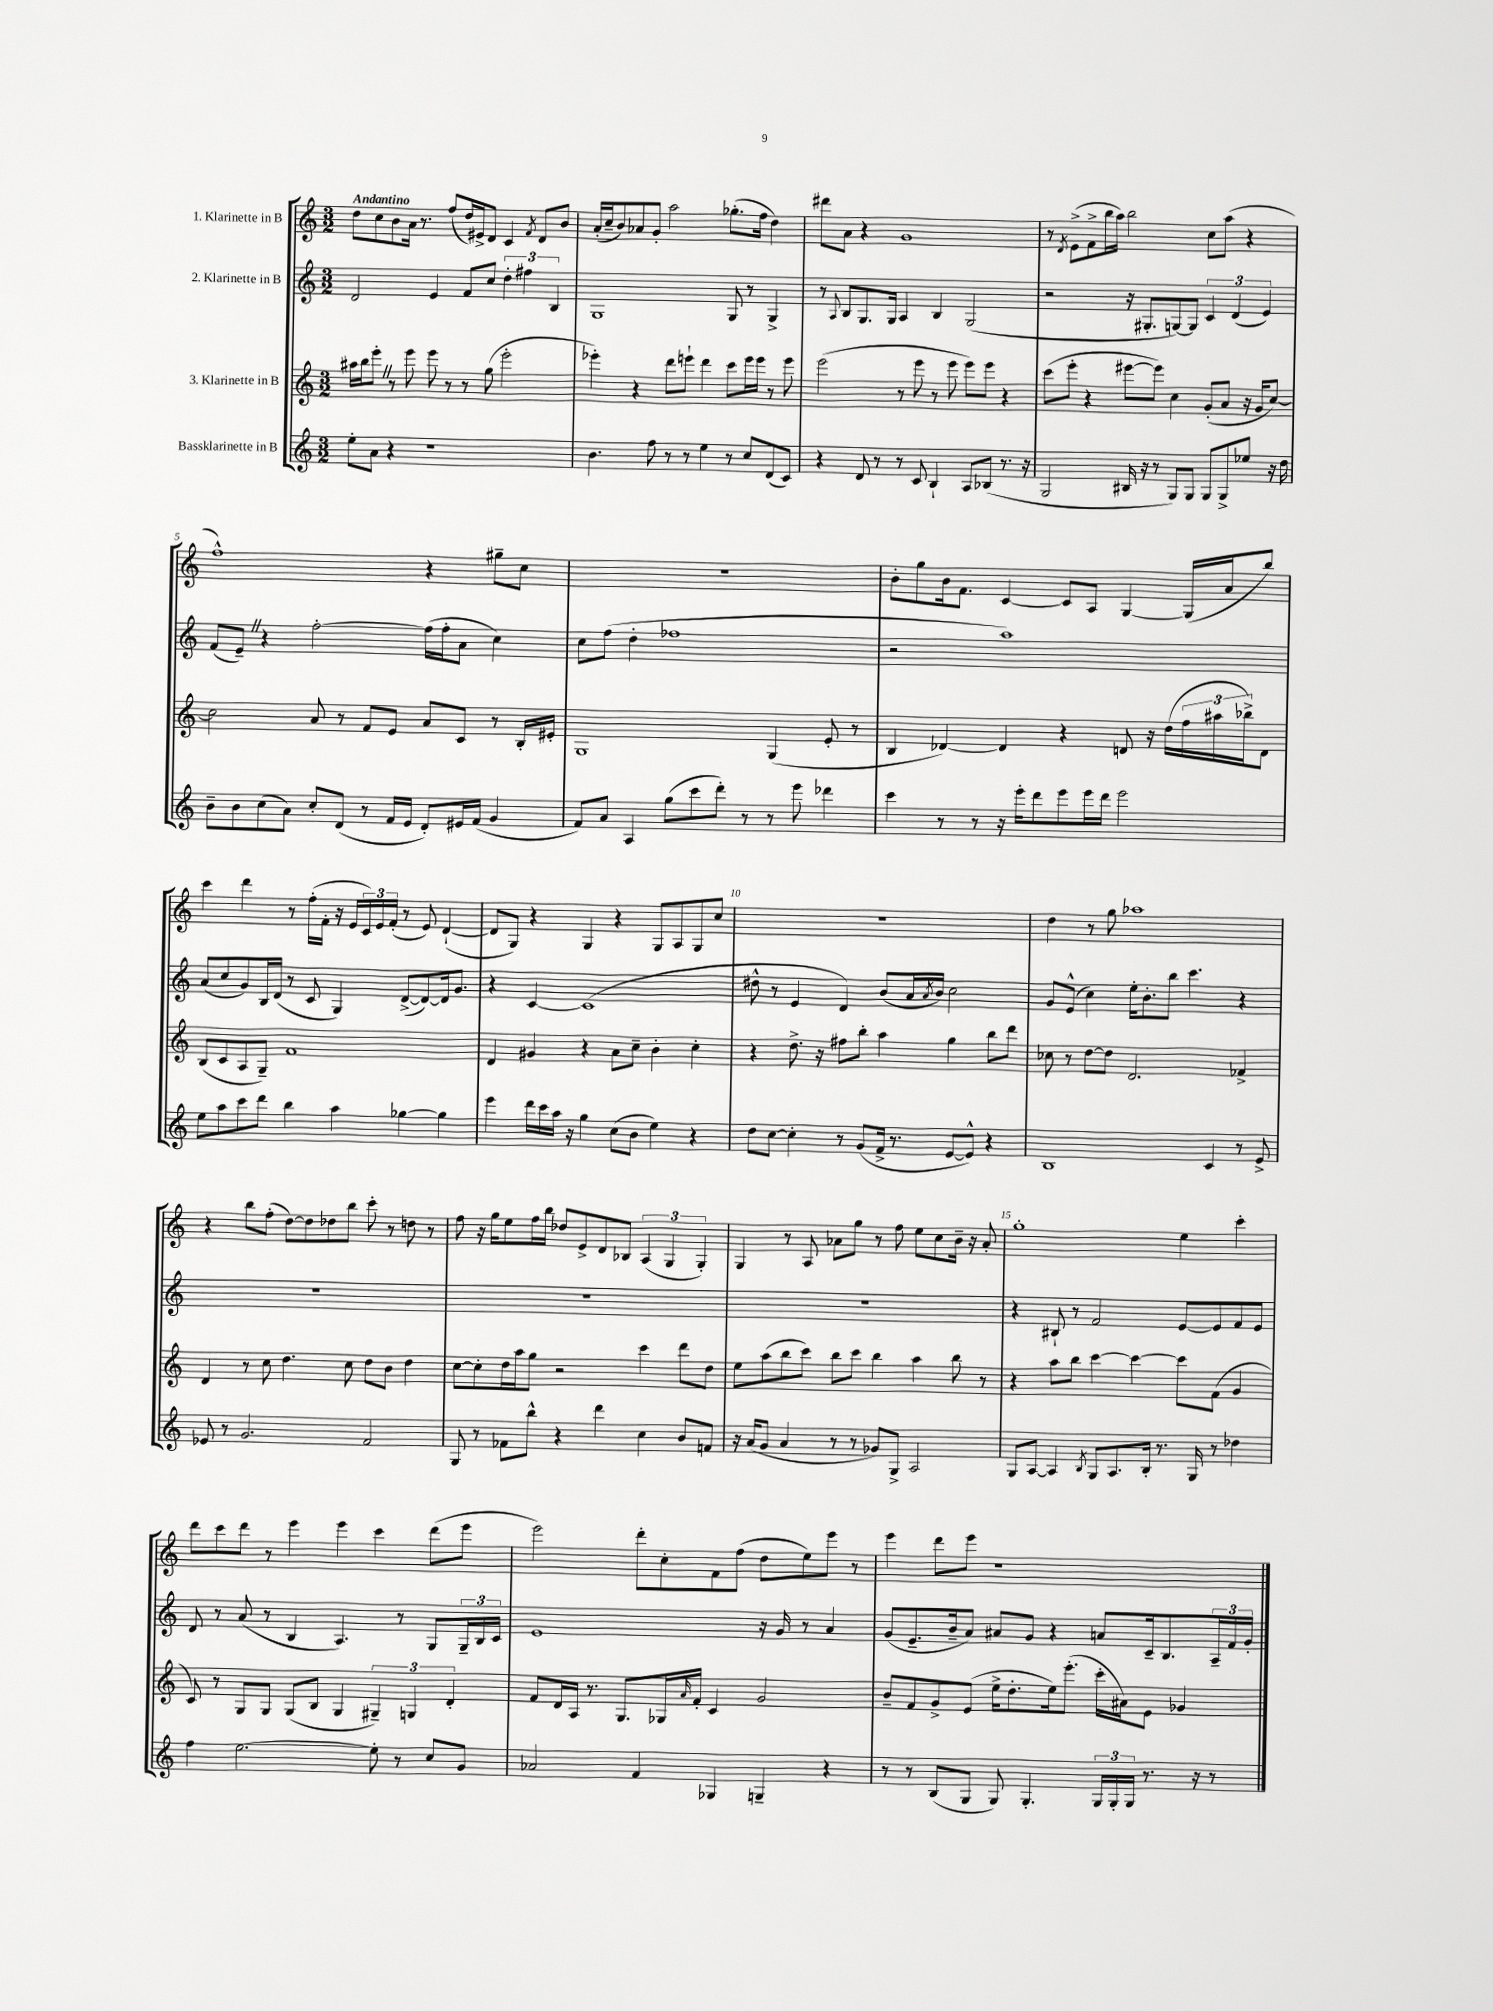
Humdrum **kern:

**kern	**kern	**kern	**kern
*staff4	*staff3	*staff2	*staff1
*clefG2	*clefG2	*clefG2	*clefG2
*k[]	*k[]	*k[]	*k[]
*M3/2	*M3/2	*M3/2	*M3/2
8ee'\L	16aa#\LL	2d/	8dd\L
.	16bb\J	.	.
8a\J	8eee'\J	.	8cc\
4r	8r	.	8b\
.	8eee\	.	16a\Jk
.	.	.	8.r
1r	8eee\	4e/	.
.	8r	.	(8ff/L
.	8r	8f/L	16dd/L)
.	.	.	16e#^/J
.	(8gg\	8cc/J	8d/J
.	2eee'\	6dd'\	4c/
.	.	6ff#\	.
.	.	.	8qf/
.	.	.	8d/L
.	.	6B/	.
.	.	.	8b/J
=	=	=	=
4.b\	4eee-'\)	1G	(16a'/LL
.	.	.	16cc~/J
.	.	.	8b/)
.	4r	.	8a-/
8ff\	.	.	8g'/J
8r	8ddd\L	.	2aa\
8r	8eee`\J	.	.
4ee\	4ddd\	.	.
8r	8ccc\L	8G/	(8.gg-'\L
8cc/L	16eee\L	8r	.
.	16eee\JJ	.	16ff\Jk
(8d/	8r	4G^/	4dd\)
8c/J)	8eee\	.	.
=	=	=	=
4r	(2eee\	8r	8ddd#\L
.	.	8qqA/	.
.	.	8B/L	8a\J
8d/	.	8.G/	4r
8r	.	.	.
.	.	16G/Jk	.
8r	8r	4A/	1g
8c/	8eee\	.	.
4B`/	8r	4B/	.
.	8eee\	.	.
8A/L	8eee\L)	(2G/	.
(8B-/J	8eee\J	.	.
8.r	4r	.	.
16r	.	.	.
=	=	=	=
2G/	(8ccc\L	2r	8r
.	.	.	8qd/
.	8eee'\J	.	(8e^\L
.	4r	.	8f^\
.	.	.	16bb\L
.	.	.	16aa\JJ)
16B#/	[8eee#\L	16r	2bb\
16r	.	8.G#'/L	.
8r	8eee#\]J)	.	.
8G/L)	4cc\	[8G/)	.
8G/J	.	8G/]J	.
8G/L	(8g'/L	6c/	8cc\L
8G^/	8a/J	.	(8aa\J
.	.	(6d/	.
8ee-/J	16r	.	4r
.	16g/LK	.	.
.	.	6e/)	.
16r	[8cc/J)	.	.
16dd\	.	.	.
=	=	=	=
8b~\L	2cc\]	(8f/L	1ff^^)
8b\	.	8e~/J)	.
(8cc\	.	4r	.
8a\J)	.	.	.
8cc'/L	8a/	[2ff'\	.
(8d/J	8r	.	.
8r	8f/L	.	.
16f/LL	8e/J	.	.
16e/JJ	.	.	.
8d'/L)	8a/L	(16ff\]LL	4r
.	.	16ff'\J	.
16e#/L	8c/J	8a\J	.
(16f/JJ	.	.	.
4g/	8r	4cc\)	8gg#~\L
.	16B'/LL	.	8cc\J
.	16e#'/JJ	.	.
=	=	=	=
8f/L)	1G	8cc\L	1.r
8a/J	.	(8ff\J	.
4A/	.	4dd'\	.
(8gg\L	.	1ff-	.
8ccc\	.	.	.
8ddd'\J)	.	.	.
8r	.	.	.
8r	(4G/	.	.
8eee\	.	.	.
4ddd-\	8e'/	.	.
.	8r	.	.
=	=	=	=
4ccc\	4B/	2r	8b'\L
.	.	.	8gg\
8r	[4d-/)	.	16b\k
.	.	.	8.f\J
8r	.	.	.
16r	4d-/]	1aa)	[4c/
16eee'\LK	.	.	.
8ddd\	.	.	.
8eee\	4r	.	8c/]L
16eee\L	.	.	8A/J
16ddd\JJ	.	.	.
2eee\	8d/	.	[4G/
.	16r	.	.
.	(16dd\LL	.	.
.	24ff\	.	(16G/]LL
.	24aa#\	.	.
.	.	.	16a/J
.	24bb-^\J)	.	.
.	8d\J	.	8bb/J)
=	=	=	=
8ee\L	(8B/L	(8a/L	4ccc\
8aa\	8c/	8cc/	.
8ccc\	8A/	8g/)	4ddd\
8ddd\J	8G~/J)	16B/L	.
.	.	(16d/JJ	.
4bb\	1f	8r	8r
.	.	8c/	(16ff'\LL
.	.	.	16f'\JJ
4aa\	.	4G/)	16r
.	.	.	16e/LL
.	.	.	24c/)
.	.	.	24e/
.	.	.	(24f'/JJ
[4gg-\	.	([8d^/L	8r
.	.	8d/_)	8e/)
4gg-\]	.	16d/]k	([4d`/
.	.	8.g/J	.
=	=	=	=
4eee\	4d/	4r	8d/]L
.	.	.	8G/J)
16ddd\LL	4g#/	[4c/	4r
16ccc\	.	.	.
16aa\JJ	.	.	.
16r	.	.	.
4gg\	4r	(1c]	4G/
(8cc\L	8a\L	.	4r
8b\J	8cc~\J	.	.
4ee\)	4b'\	.	8G/L
.	.	.	8A/
4r	4cc'\	.	8G/
.	.	.	8cc/J
=	=	=	=
8dd\L	4r	8dd#^^\	1.r
[8cc\J	.	8r	.
4cc'\]	8.dd^\	4e/	.
.	16r	.	.
8r	8ff#\L	4d/)	.
(8g/L	8bb'\J	.	.
16f^/Jk	4aa\	(8b/L	.
8.r	.	.	.
.	.	16a/L	.
.	.	8qa/	.
.	.	16b/JJ)	.
[8e/L	4gg\	2cc\	.
8e^^/]J)	.	.	.
4r	8bb\L	.	.
.	8ddd\J	.	.
=	=	=	=
1B	8cc-\	8g/L	4dd\
.	8r	(8e^^/J	.
.	[8dd\L	4cc\)	8r
.	8dd\]J	.	8gg\
.	2.d/	16ee'\LK	1aa-
.	.	8.b'\	.
.	.	8bb\J	.
.	.	4.ccc\	.
4c/	.	.	.
8r	4f-^/	4r	.
8e^/	.	.	.
=	=	=	=
8e-/	4d/	1.r	4r
8r	.	.	.
2.g/	8r	.	8bb\L
.	8cc\	.	(8ff'\J
.	4.dd\	.	[8dd\L)
.	.	.	8dd\]
.	.	.	8dd-\
.	8cc\	.	8bb\J
2f/	8dd\L	.	8ccc'\
.	8b\J	.	8r
.	4dd\	.	8dd\
.	.	.	8r
=	=	=	=
8G/	[8cc\L	1.r	8ff\
8r	8cc'\]	.	16r
.	.	.	16gg\LK
8f-\L	16dd\L	.	8ee\
.	16aa\J	.	.
8bb^^\J	8gg\J	.	16ff\L
.	.	.	16bb\JJ
4r	2r	.	8dd-/L
.	.	.	8e^/
4ddd\	.	.	8d/
.	.	.	8B-/J
4cc\	4ccc\	.	(6A/
.	.	.	6G/
8b/L	8ddd\L	.	.
.	.	.	6G'/)
8f/J	8dd\J	.	.
=	=	=	=
16r	8ee\L	1.r	4G/
(16a/LK	.	.	.
8g/J	(8aa\	.	.
4a/	8bb\	.	8r
.	8ccc\J)	.	8A/
8r	8bb\L	.	8a-\L
8r	8ccc\J	.	8gg\J
8g-/L)	4bb\	.	8r
8G^/J	.	.	8ff\
2A/	4aa\	.	8ee\L
.	.	.	8cc\
.	8bb\	.	16b~\Jk
.	.	.	16r
.	8r	.	8a-'/
=	=	=	=
8G/L	4r	4r	1gg'
[8A/J	.	.	.
4A/]	8aa\L	8B#`/	.
.	8bb\J	8r	.
8qB/	.	.	.
8G/L	[4ccc\	2f/	.
8.A/	.	.	.
.	4ccc\_	.	.
16B'/Jk	.	.	.
8.r	.	.	.
.	8ccc\]L	[8e/L	4ee\
16G/	.	.	.
8r	(8f\J	8e/]	.
4dd-\	4g/	8f/	4ccc'\
.	.	8e/J	.
=	=	=	=
4ff\	8c/)	8d/	8ddd\L
.	8r	8r	8ccc\
[2.ee\	8G/L	(8a/	8ddd\J
.	8G/J	8r	8r
.	(8G/L	4B/	4eee\
.	8B/J	.	.
.	4G/	4.A/)	4eee\
8ee'\]	6G#~/)	.	4ccc\
8r	.	8r	.
.	6G/	.	.
8cc/L	.	8G/L	(8ddd\L
.	6d'/	.	.
8g/J	.	24G~/L	8eee\J
.	.	24B/	.
.	.	24c/JJ	.
=	=	=	=
2a-/	8f/L	1e	2eee\)
.	16d/L	.	.
.	16A/JJ	.	.
.	8.r	.	.
.	8.G/L	.	.
4f/	.	.	8ddd'\L
.	16G-/L	.	8cc'\
.	16qqa/	.	.
.	16f'/JJ	.	.
4G-/	4c/	.	8f\
.	.	.	(8ff\J
4G~/	2g/	16r	8dd\L
.	.	16g/	.
.	.	8r	8ee\)
4r	.	4a/	8eee\J
.	.	.	8r
=	=	=	=
8r	8b~/L	(8g/L	4eee\
8r	8f/	8.e~/	.
(8B/L	8g^/	.	8ddd\L
.	.	16b~/k	.
8G/J	(8e/J	8a/J)	8eee\J
8G/)	16ee^\LK	8a#/L	1r
.	8.dd'\	.	.
4.G'/	.	8g/J	.
.	16ee\k)	4r	.
.	(8.eee'\J	.	.
24G/LL	16ccc'\LL	8a/L	.
24G'/	.	.	.
.	16a#\J)	.	.
24G/JJ	.	.	.
8.r	8e\J	16c~/k	.
.	.	8.B/	.
.	4g-/	.	.
16r	.	.	.
8r	.	24A~/L	.
.	.	24f/	.
.	.	24g'/JJ	.
==	==	==	==
*-	*-	*-	*-
